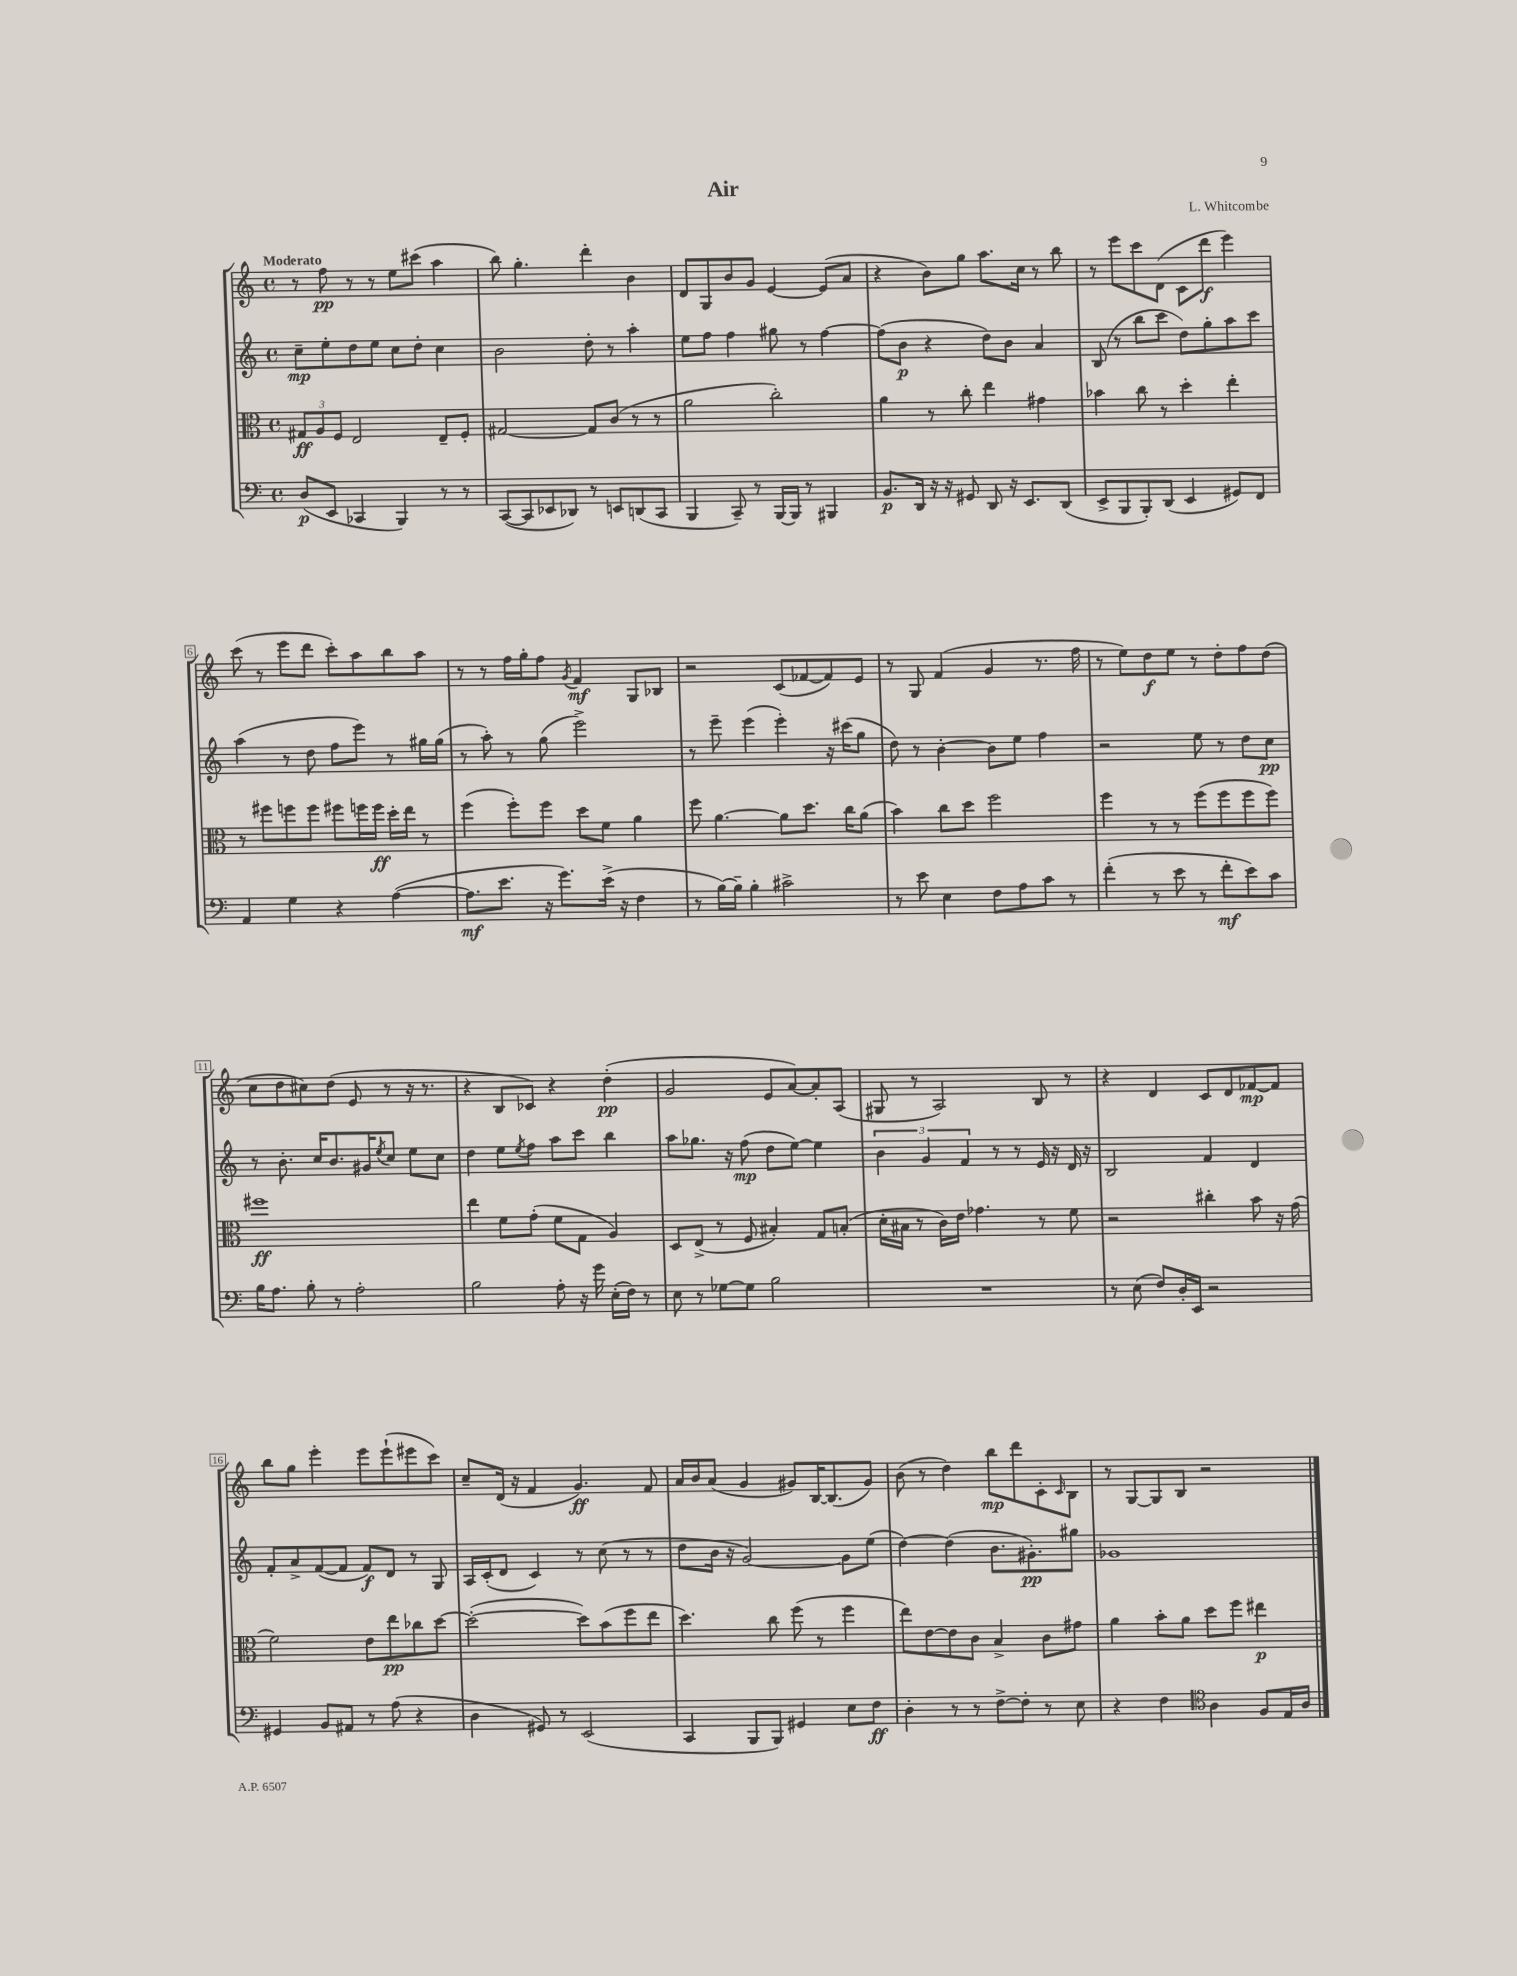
\header { title = "Air" composer = "L. Whitcombe" }
<<
\new StaffGroup <<
\new Staff = "s0" {
    \clef treble \key c \major \defaultTimeSignature \time 4/4 \tempo "Moderato"
    r8 f''8\pp r8 r8 e''8 cis'''8( a''4 |
    b''8) g''4.-. d'''4-. b'4 |
    d'8 g8 b'8 g'8 e'4~ e'8( a'8 |
    r4 b'8) g''8 a''8. c''16 r8 b''8 |
    r8 e'''8 c'''8 d'8( c'8 d'''8\f e'''4) |
    c'''8( r8 e'''8 d'''8 c'''8-.) a''8 b''8 a''8 |
    r8 r8 f''16 g''16-. f''8 \acciaccatura { g'8 } f'4\mf g8 bes8 |
    r2 c'8( fes'8~ fes'8) e'8 |
    r8 g8 f'4( g'4 r8. f''16 |
    r8 e''8) d''8\f e''8 r8 d''8-. f''8 d''8( |
    c''8 d''8 cis''8) d''8( e'8 r8 r16 r8. |
    r4 b8 ces'8) r4 d''4-.\pp( |
    g'2 e'8 a'8~) a'8-. a8( |
    gis8 r8 a2) b8 r8 |
    r4 d'4 c'8 d'8 fes'8~\mp fes'8 |
    b''8 g''8 e'''4-. e'''8 e'''8-!( eis'''8 c'''8) |
    c''8-- d'16( r16 f'4 g'4.\ff) f'8 |
    a'16 b'16 a'8( g'4 gis'8) b16~ b8.( gis'8) |
    b'8( r8 d''4) b''8\mp d'''8 c'8-. \grace { c'16 } b8 |
    r8 g8~ g8 b8 r2 \bar "|." |
}
\new Staff = "s1" {
    \clef treble \key c \major \defaultTimeSignature \time 4/4
    c''8--\mp e''8-. d''8 e''8 c''8 d''8-. c''4 |
    b'2 d''8-. r8 a''4-. |
    e''8 f''8 f''4 gis''8 r8 f''4~ |
    f''8( b'8\p r4 d''8) b'8 a'4 |
    b8( r8 b''8 c'''8 d''8) g''8-. a''8 c'''8 |
    a''4( r8 d''8 f''8 e'''8) r8 gis''16 gis''16( |
    r8 a''8-.) r8 g''8( e'''2->) |
    r8 e'''8-- e'''4( e'''4-.) r16 cis'''16( g''8 |
    d''8) r8 b'4~-. b'8 e''8 f''4 |
    r2 e''8 r8 d''8 c''8\pp |
    r8 b'8.-. c''16 b'8. gis'16 \acciaccatura { e''8 } c''8 e''8 c''8 |
    d''4 e''8 \acciaccatura { e''8 } f''8 a''8 c'''8 b''4 |
    a''8 ges''8. r16 f''8\mp( d''8 e''8~) e''4 |
    \tuplet 3/2 { b'4 g'4 f'4 } r8 r8 e'16 r16 d'16 r16 |
    b2 f'4 d'4 |
    f'8-. a'8-> f'8~( f'8 f'8\f) d'8 r8 g8 |
    a16 c'16-.( d'8 c'4) r8 c''8( r8 r8 |
    d''8 b'16 r16 g'2~) g'8 e''8( |
    d''4~) d''4( b'8. gis'8.-.\pp) gis''8 |
    ges'1 \bar "|." |
}
\new Staff = "s2" {
    \clef alto \key c \major \defaultTimeSignature \time 4/4
    \tuplet 3/2 { gis8\ff a8 f8 } e2 e8-- f8-. |
    gis2~ gis8 c'8( r8 r8 |
    a'2 c''2-.) |
    a'4 r8 c''8-. e''4 gis'4 |
    bes'4 c''8 r8 d''4-. e''4-. |
    r8 fis''8 f''8 f''8 fis''8 f''16 f''16\ff d''16-. e''16 r8 |
    f''4( f''8-.) f''8 d''8 f'8 a'4 |
    f''8 a'4.~ a'8 d''8. c''16 a'8( |
    b'4) c''8 d''8 f''2 |
    f''4 r8 r8 f''8( f''8 f''8 f''8) |
    fis''1\ff |
    e''4 f'8 g'8-.( f'8 g8 a4) |
    d8 e8->( r8 f8 bis4-.) g8 b8-.( |
    d'16-. bis16 r8 c'16) e'16 ges'4. r8 f'8 |
    r2 cis''4-. b'8 r16 g'16( |
    f'2) e'8 e''8\pp ces''8 d''8~ |
    d''2~-.( d''8) b'8( f''8 e''8 |
    d''4.) c''8 f''8( r8 f''4 |
    e''8) e'8~ e'8 c'8 b4-> c'8 gis'8 |
    a'4 b'8-. a'8 d''8 f''8 eis''4\p \bar "|." |
}
\new Staff = "s3" {
    \clef bass \key c \major \defaultTimeSignature \time 4/4
    d8\p( e,8 ces,4 b,,4) r8 r8 |
    c,8~( c,8 ees,8 des,8) r8 e,8 d,8( c,8 |
    b,,4 c,8--) r8 b,,16~ b,,16 r8 bis,,4 |
    b,8.\p d,16 r16 r16 gis,8 d,8 r16 e,8. d,8( |
    e,8-> b,,8 b,,8-.) d,8( e,4 gis,8) f,8 |
    a,4 g4 r4 a4~( |
    a8.\mf e'8. r16 g'8.) e'16->( r16 f4 |
    r8 b16~) b16-- b4-. cis'2-> |
    r8 e'8 e4 f8 a8 c'8 r8 |
    f'4-.( r8 e'8 r8 f'8-.\mf e'8) c'8 |
    b16 a8. b8-. r8 a2-. |
    b2 a8-. r16 g'16 e16-.( f16) r8 |
    e8 r8 ges8~ ges8 b2 |
    R1 |
    r8 e8( f8) d16-. e,16 r2 |
    gis,4 b,8 ais,8 r8 a8( r4 |
    d4 gis,8) r8 e,2( |
    c,4 b,,8 b,,8) gis,4 e8 f8\ff |
    d4-. r8 r8 f8~-> f8-. r8 e8 |
    r4 f4 \clef tenor a4 f8 e16 a16 \bar "|." |
}
>>
>>
\layout { \context { \Score \override BarNumber.stencil = #(make-stencil-boxer 0.1 0.3 ly:text-interface::print) } }
